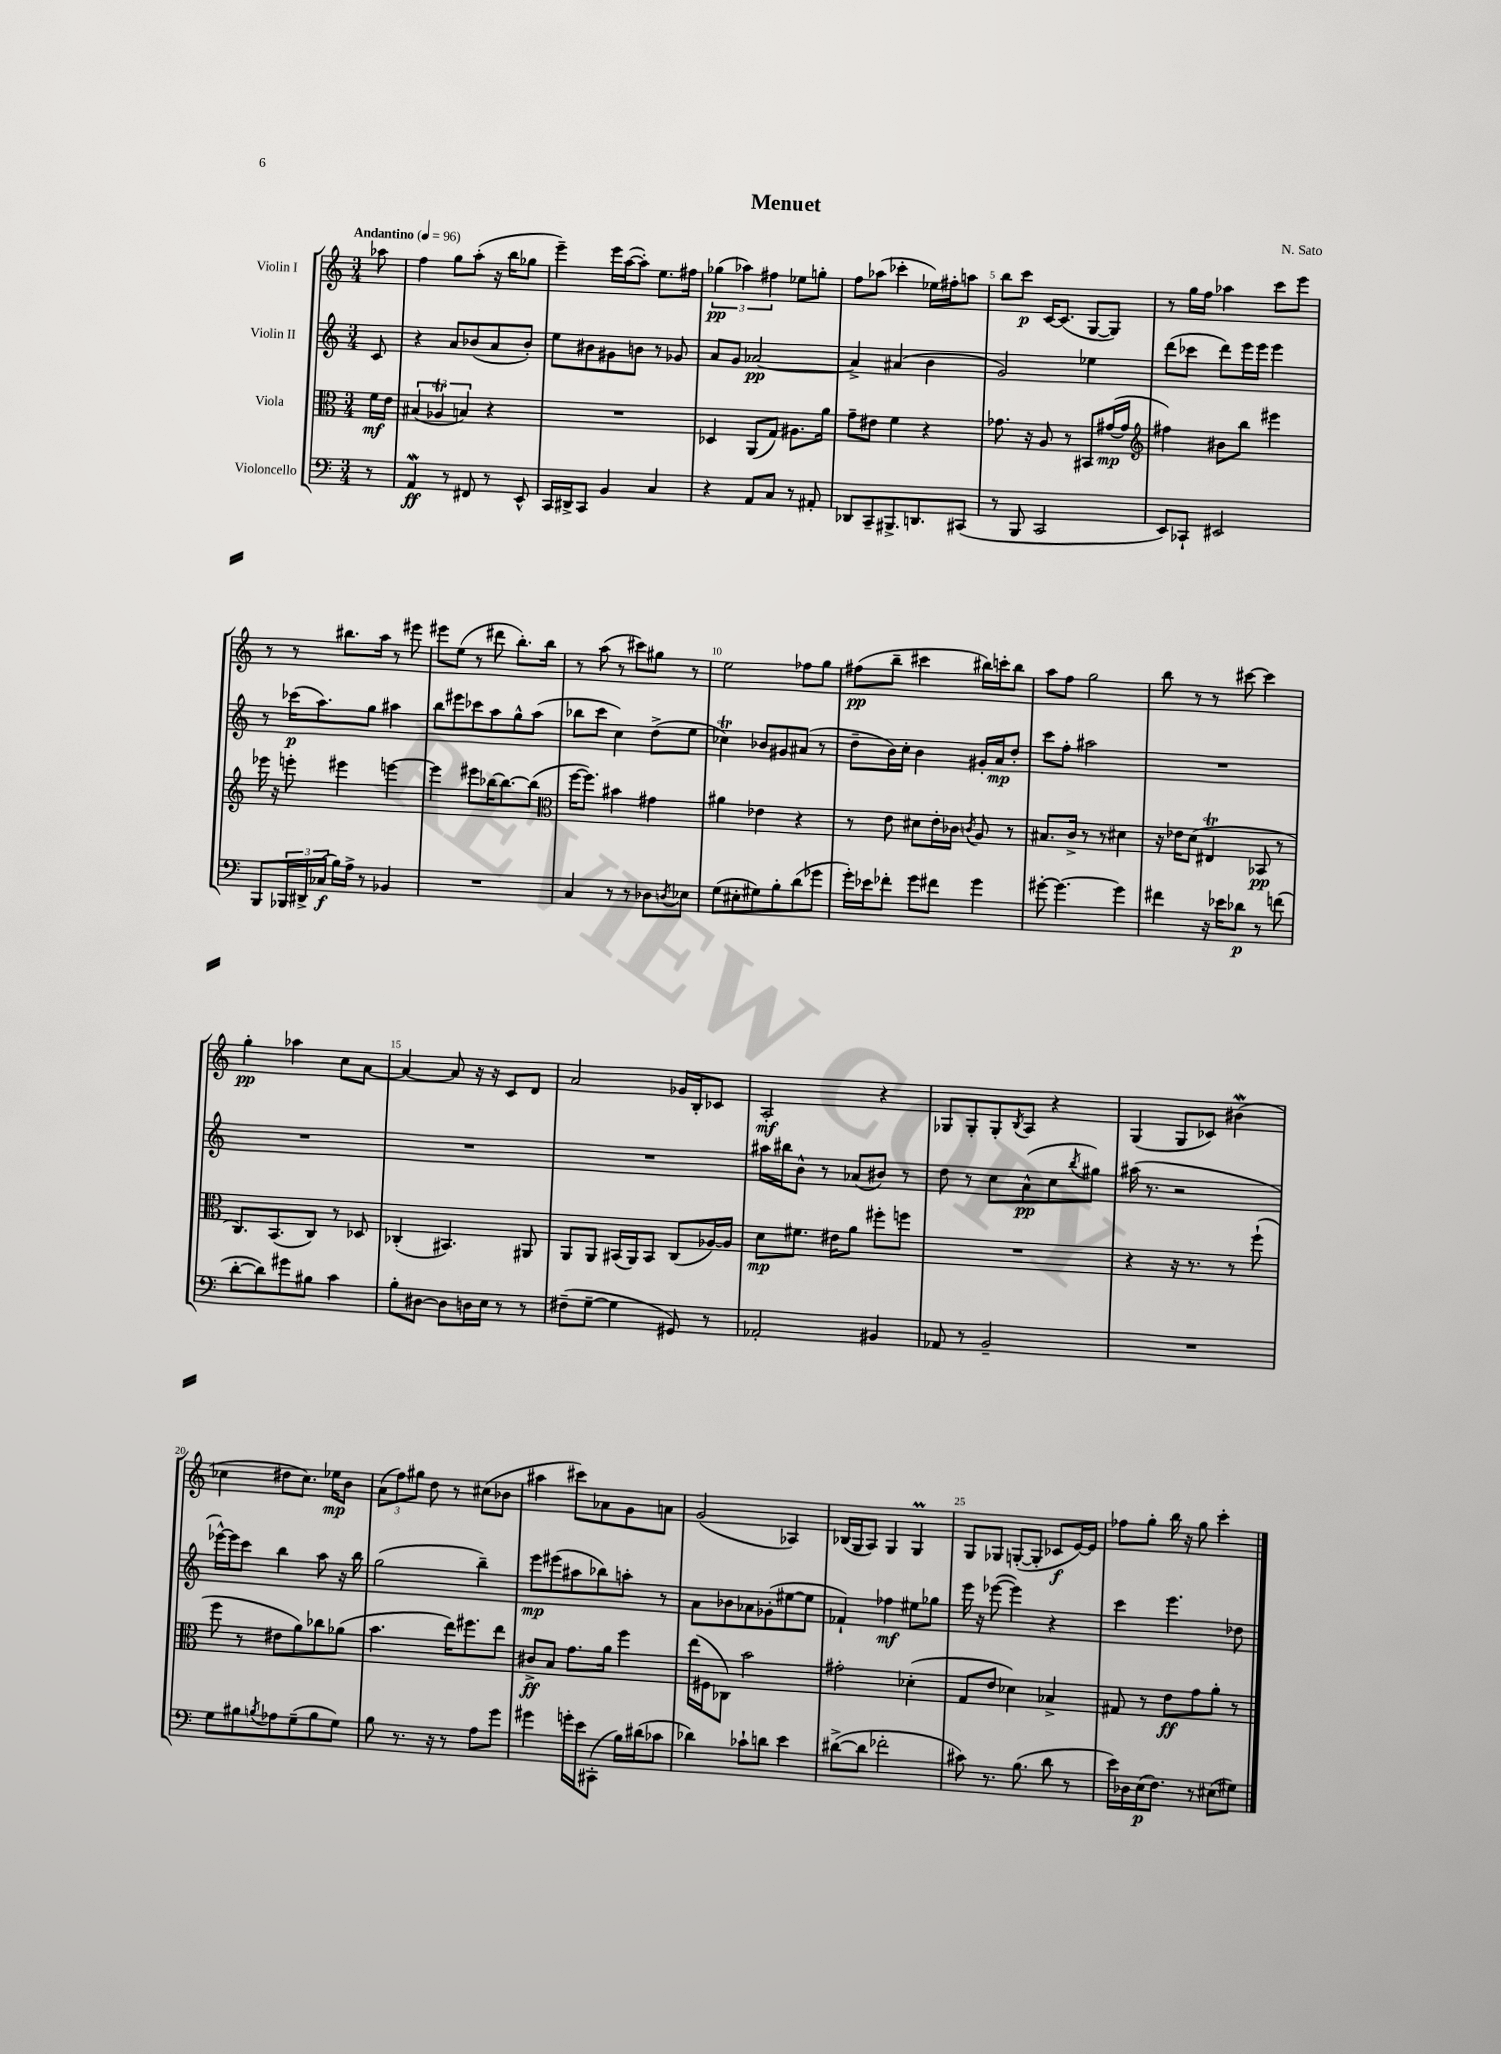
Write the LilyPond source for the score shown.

\header { title = "Menuet" composer = "N. Sato" }
<<
\new StaffGroup <<
\new Staff = "s0" \with { instrumentName = "Violin I" } {
    \clef treble \key c \major \numericTimeSignature \time 3/4 \partial 8 \tempo "Andantino" 4 = 96
    aes''8 |
    f''4 g''8 a''8-.( r16 b''16 ges''8 |
    e'''4--) e'''16 a''16~( a''8-.) e''8. fis''16 |
    \tuplet 3/2 { ges''4\pp( aes''4) fis''4 } ees''8 g''8-. |
    f''8 aes''8( ces'''4-. ees''16) fis''16-. a''8 |
    b''8 c'''8\p c'16~ c'8.( g8~ g8) |
    r8 g''16 f''16 aes''4 c'''8 e'''8 |
    r8 r8 bis''8. a''16 r8 eis'''8 |
    eis'''8 e''8( r8 dis'''8 b''8.-.) b''16 |
    r8 a''8( r8 cis'''8) gis''8 r8 |
    e''2 fes''8 g''8 |
    fis''8\pp( b''8-- cis'''4 bis''16) c'''16-. bis''8 |
    a''8 f''8 g''2 |
    b''8 r8 r8 cis'''8~ cis'''4 |
    g''4-.\pp aes''4 c''8 a'8~ |
    a'4~ a'8 r16 r16 c'8 d'8 |
    a'2 ges'16 b16-. ces'8 |
    a2-.\mf r4 |
    ges8 ges8-. ges8-. \acciaccatura { b8 } a8 r4 |
    g4( g8 ces'8) bis'4\mordent( |
    ces''4 dis''8 ces''8.) ees''16\mp b'8 |
    \tuplet 3/2 { a'8( f''8) gis''8 } d''8 r8 cis''8( bes'8 |
    ais''4 cis'''8) aes'8 g'8 a'8 |
    g'2( aes4) |
    bes16( g16 a8) g4 g4\prall |
    g8 ges8 g8~-.( g8-. ces'8\f e'16~) e'16 |
    fes''8 g''8-. b''16 r16 g''8 c'''4-. \bar "|." |
}
\new Staff = "s1" \with { instrumentName = "Violin II" } {
    \clef treble \key c \major \numericTimeSignature \time 3/4 \partial 8
    c'8 |
    r4 a'8 bes'8( a'8 bes'8-.) |
    e''8 bis'8 gis'8 b'8 r8 ges'8 |
    a'8 g'8 aes'2~\pp |
    aes'4-> ais'4( b'4 |
    g'2) ees''4 |
    d'''8( ces'''8 d'''8) e'''16 e'''16 e'''4 |
    r8 ces'''16\p( a''8.) g''8 ais''4 |
    b''8 eis'''8 ces'''8 a''8 g''8-^ a''8( |
    bes''8 c'''8 c''4) d''8->( e''8 |
    ces''4\trill) bes'8 gis'8 ais'8( r8 |
    d''8-- b'16) c''16-. b'4 gis'16-. a'16\mp d''8-. |
    c'''8 f''8-. ais''2 |
    R2. |
    R2. |
    R2. |
    R2. |
    ais''16 bis''16 b'8-^ r8 aes'8( bis'8) r8 |
    d''8 r8 c''8 a'8-^\pp( c''8 \acciaccatura { b''8 } gis''8) |
    ais''16( r8. r2 |
    ees'''16~-^) ees'''16 c'''8 b''4 a''8 r16 b''16 |
    g''2( b''4--) |
    e'''8\mp eis'''8( ais''8 bes''8) a''8-. r8 |
    a'8 bes'8 aes'8 ges'8-.( eis''8~ eis''8 |
    fes'4-!) fes''4\mf eis''8 ges''8 |
    e'''16 r16 ees'''8~( ees'''4) r4 |
    c'''4 e'''4. des''8 \bar "|." |
}
\new Staff = "s2" \with { instrumentName = "Viola" } {
    \clef alto \key c \major \numericTimeSignature \time 3/4 \partial 8
    f'16\mf e'16 |
    \tuplet 3/2 { bis4( aes4\trill b4) } r4 |
    R2. |
    des4 a,8( g8) ais8. a'16 |
    g'8-- eis'8 f'4 r4 |
    ges'8. r16 a8 r8 bis,8 gis'16~\mp( gis'16 |
    \clef treble fis''4) bis'8 b''8 eis'''4 |
    ees'''16 r16 e'''8-. eis'''4 e'''4~ |
    e'''4 eis'''8 bes''16~ bes''8.~ bes''8( |
    \clef alto f''16~ f''8.) bis'4 gis'4 |
    ais'4 ees'4 r4 |
    r8 e'8 dis'8 e'16-. ces'16 \acciaccatura { c'8 } a8 r8 |
    bis8. c'16-> r8 r8 dis'4 |
    r16 ees'16 d'8( eis4\trill bes,8\pp r8 |
    c8.) b,8.( c8) r8 des8 |
    ces4-.( bis,4.) ais,8 |
    a,8 a,8 bis,16( a,16) bis,8 c8( aes16~) aes16 |
    d'8\mp fis'8. eis'16 a'8 fis''8-. f''8 |
    R2. |
    r4 r16 r8. r8 f''8-!( |
    f''8 r8 eis'8 a'8) ces''8 aes'8( |
    b'4. e''16) fis''8. e''8 |
    cis'8->\ff b8 g'8. a'16 f''4 |
    e''16( fis16 ces8) b'2 |
    gis'2-. des'4-.( |
    g8 e'8 des'4) bes4-> |
    gis8 r8 e'8\ff g'8 a'8-. r8 \bar "|." |
}
\new Staff = "s3" \with { instrumentName = "Violoncello" } {
    \clef bass \key c \major \numericTimeSignature \time 3/4 \partial 8
    r8 |
    a,4\mordent\ff r8 fis,8 r8 e,8-^ |
    c,16 dis,16-> c,8 b,4 c4 |
    r4 a,8 c8 r8 ais,8-. |
    des,8 c,8-- bis,,8.-> d,8. cis,8( |
    r8 b,,8 c,2 |
    e,8) ces,8-! eis,2 |
    b,,8 \tuplet 3/2 { bes,,16 dis,16-> ces16\f( } b16) a16-> r8 bes,4 |
    R2. |
    c4 r8 r8 des8 \acciaccatura { d8 } ees8 |
    g8( eis8-. gis8) b8-. d'8( ges'8 |
    g'16-.) ees'16 fes'8-. g'8 fis'8 g'4 |
    gis'8~-. gis'4.~ gis'4 |
    fis'4 r16 ees'16 des'8\p r8 f'8( |
    d'8~-. d'8) gis'8 bis8 c'4 |
    b8-. dis8~ dis8 d16 e16 r8 r8 |
    fis8--( g8~-- g4 gis,8) r8 |
    aes,2-. bis,4 |
    aes,8 r8 b,2-- |
    R2. |
    g8 bis8 \acciaccatura { b8 } aes8 g8--( b8 g8) |
    b8 r8. r16 r8 a8 g'8 |
    gis'4 g'16-. e'16 cis,8-.( b16) dis'16( ces'8 |
    des'4) ces'8-! d'8 e'4 |
    dis'8~->( dis'8 fes'2-. |
    cis'8) r8. b8.( d'8 r8 |
    e'16) des16 e16\p( f8.) r8 eis8( gis8) \bar "|." |
}
>>
>>
\layout { \context { \Score \override BarNumber.break-visibility = ##(#f #t #t) barNumberVisibility = #(every-nth-bar-number-visible 5) } }
